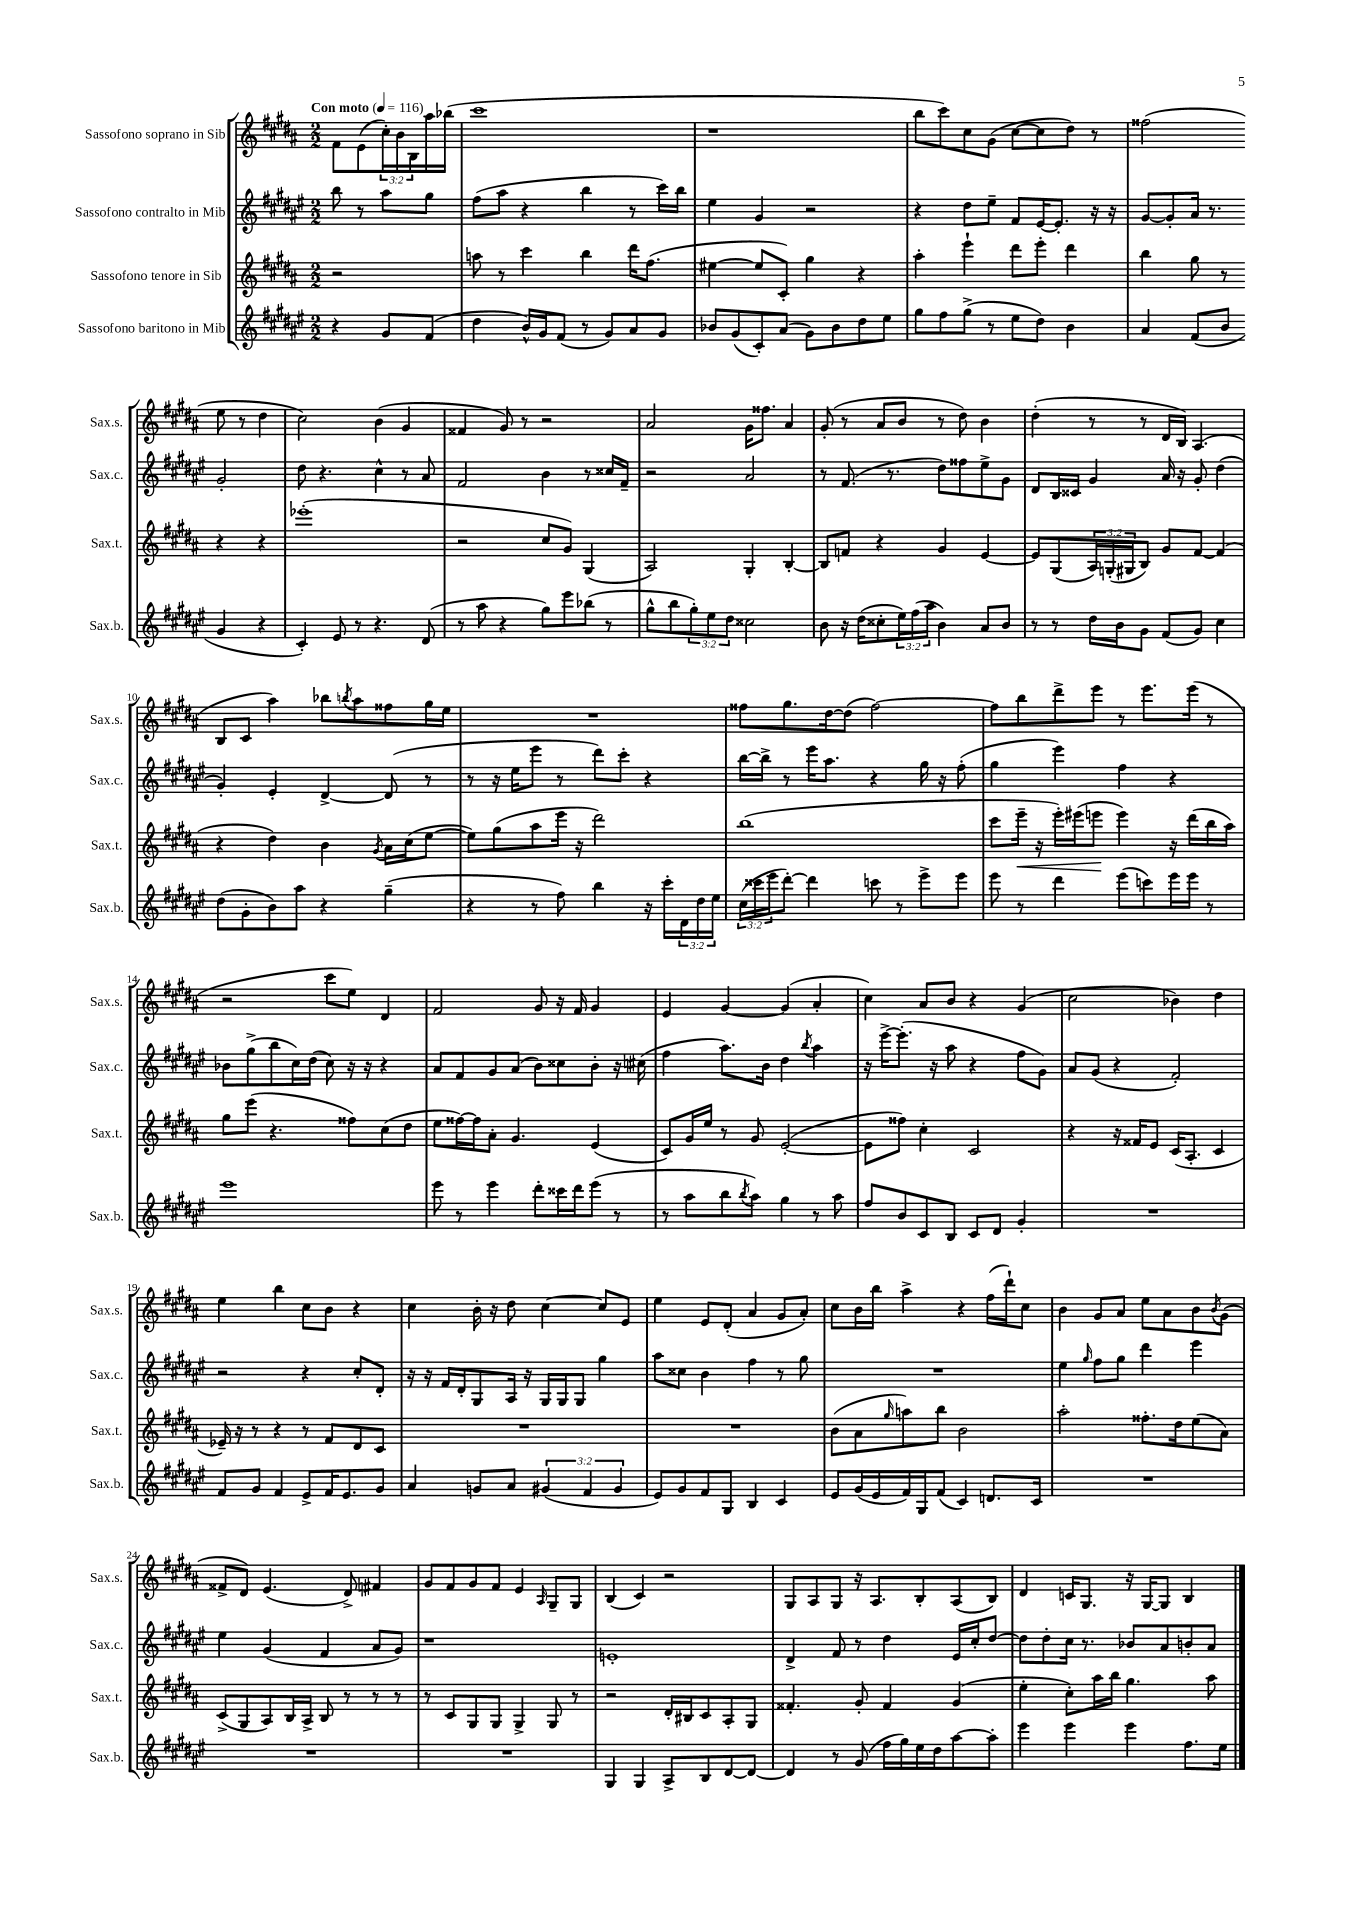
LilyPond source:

<<
\new StaffGroup <<
\new Staff = "s0" \with { instrumentName = "Sassofono soprano in Sib" shortInstrumentName = "Sax.s." } {
    \clef treble \key b \major \numericTimeSignature \time 2/2 \override Staff.TupletNumber.text = #tuplet-number::calc-fraction-text \partial 2 \tempo "Con moto" 4 = 116
    fis'8 e'8( \tuplet 3/2 { cis''16-.) b'16 b16 } ais''16 bes''16( |
    cis'''1 |
    r1 |
    b''8 cis'''8) cis''8 gis'8( cis''8~ cis''8 dis''8) r8 |
    fisis''2( e''8 r8 dis''4 |
    cis''2) b'4( gis'4 |
    fisis'4 gis'8) r8 r2 |
    ais'2 gis'16 fisis''8. ais'4 |
    gis'8-.( r8 ais'8 b'8 r8 dis''8) b'4 |
    dis''4-.( r8 r8 dis'16 b16) ais4.( |
    b8 cis'8 ais''4) bes''8 \acciaccatura { b''8 } ais''8 fisis''8 gis''16 e''16 |
    R1 |
    fisis''8 gis''8. dis''16~ dis''8( fisis''2~) |
    fisis''8 b''8 dis'''8-> e'''8 r8 e'''8. e'''16( r8 |
    r2 cis'''8 e''8) dis'4 |
    fis'2 gis'8 r16 fis'16 gis'4 |
    e'4 gis'4~ gis'4( ais'4-. |
    cis''4) ais'8 b'8 r4 gis'4( |
    cis''2 bes'4) dis''4 |
    e''4 b''4 cis''8 b'8 r4 |
    cis''4 b'16-. r16 dis''8 cis''4~ cis''8 e'8 |
    e''4 e'8 dis'8-.( ais'4 gis'8 ais'8-.) |
    cis''8 b'16 b''16 ais''4-> r4 fis''16( dis'''16-!) cis''8 |
    b'4 gis'8 ais'8 e''8 ais'8 b'8 \acciaccatura { b'8 } gis'8( |
    fisis'8-> dis'8) e'4.( dis'8->) fis'4 |
    gis'8 fis'8 gis'8 fis'8 e'4 \grace { ais16 } gis8-- gis8 |
    b4( cis'4) r2 |
    gis8 ais8 gis8 r16 ais8. b8-. ais8( b8) |
    dis'4 c'16 gis8. r16 gis16~ gis8 b4 \bar "|." |
}
\new Staff = "s1" \with { instrumentName = "Sassofono contralto in Mib" shortInstrumentName = "Sax.c." } {
    \clef treble \key fis \major \numericTimeSignature \time 2/2 \partial 2
    b''8 r8 ais''8 gis''8 |
    fis''8( ais''8 r4 b''4 r8 cis'''16) b''16 |
    eis''4 gis'4 r2 |
    r4 dis''8 eis''8-- fis'8 eis'16~ eis'8.-. r16 r16 |
    gis'8~ gis'8-. ais'16 r8. gis'2-. |
    dis''8 r4. cis''4-^ r8 ais'8 |
    fis'2 b'4 r8 cisis''16 fis'16-- |
    r2 ais'2 |
    r8 fis'8.( r8. dis''8) fisis''8 eis''8-> gis'8 |
    dis'8 b16 cisis'16 gis'4 ais'16 r16 gis'8-. dis''4( |
    gis'4-.) eis'4-. dis'4~-> dis'8( r8 |
    r8 r16 eis''16 eis'''8 r8 dis'''8) cis'''8-. r4 |
    b''16~ b''16-> r8 eis'''16 ais''8. r4 gis''16 r16 fis''8-.( |
    gis''4 eis'''4) fis''4 r4 |
    bes'8 gis''8->( b''8 cis''16) dis''16( cis''8) r16 r16 r4 |
    ais'8 fis'8 gis'8 ais'8( b'8) cisis''8 b'8-. r16 cis''16( |
    fis''4 ais''8.) b'16 dis''4 \acciaccatura { b''8 } ais''4 |
    r16 eis'''16~-> eis'''8.-.( r16 ais''8 r4 fis''8 gis'8) |
    ais'8 gis'8( r4 fis'2-.) |
    r2 r4 cis''8-. dis'8-. |
    r16 r16 fis'16 dis'16-. gis8 ais16 r16 gis16 gis16 gis8 gis''4 |
    ais''8 cisis''8 b'4 fis''4 r8 gis''8 |
    R1 |
    eis''4 \grace { gis''16 } fis''8 gis''8 dis'''4 eis'''4 |
    eis''4 gis'4( fis'4 ais'8 gis'8) |
    r1 |
    e'1-. |
    dis'4-> fis'8 r8 dis''4 eis'16 cis''16-. dis''8~ |
    dis''8 dis''8-. cis''16 r8. bes'8 ais'8 b'8-. ais'8 \bar "|." |
}
\new Staff = "s2" \with { instrumentName = "Sassofono tenore in Sib" shortInstrumentName = "Sax.t." } {
    \clef treble \key b \major \numericTimeSignature \time 2/2 \override Staff.TupletNumber.text = #tuplet-number::calc-fraction-text \partial 2
    r2 |
    a''8 r8 cis'''4 b''4 dis'''16 fis''8.( |
    eis''4~ eis''8 cis'8-.) gis''4 r4 |
    ais''4-. e'''4-! dis'''8 e'''8-. dis'''4 |
    b''4 gis''8 r8 r4 r4 |
    ees'''1-.( |
    r2 cis''8 gis'8) gis4( |
    ais2) gis4-. b4~-. |
    b8 f'8 r4 gis'4 e'4~ |
    e'8 gis8( \tuplet 3/2 { ais16) g16-.( gis16 } b8) gis'8 fis'8~ fis'4( |
    r4 dis''4) b'4 \acciaccatura { gis'8 } ais'16 cis''16( e''8~ |
    e''8) gis''8( ais''8 e'''16 r16 dis'''2) |
    b''1( |
    cis'''8 e'''16--\< r16 e'''16-.) eis'''16( e'''8\! e'''4) r16 dis'''16( b''16 ais''16) |
    gis''8 e'''8( r4. fisis''8) cis''8( dis''8 |
    e''8 fisis''16~) fisis''16 ais'8-. gis'4. e'4( |
    cis'8) gis'16 e''16 r8 gis'8 e'2~-.( |
    e'8 fisis''8) cis''4-. cis'2 |
    r4 r16 fisis'16 e'8 cis'16( ais8.-. cis'4 |
    ees'16--) r16 r8 r4 r8 fis'8 dis'8 cis'8 |
    R1 |
    R1 |
    b'8( ais'8 \grace { gis''16 } a''8) b''8 b'2 |
    ais''2-. fisis''8.-. dis''16 e''8( ais'8) |
    cis'8->( gis8 ais8) b16 ais16-> b8 r8 r8 r8 |
    r8 cis'8 gis8 gis8 gis4-> gis8 r8 |
    r2 dis'16-. bis16 cis'8 ais8-. gis8 |
    fisis'4.-. gis'8-. fisis'4 gis'4( |
    e''4-. cis''8-.) ais''16 b''16 gis''4. ais''8 \bar "|." |
}
\new Staff = "s3" \with { instrumentName = "Sassofono baritono in Mib" shortInstrumentName = "Sax.b." } {
    \clef treble \key fis \major \numericTimeSignature \time 2/2 \override Staff.TupletNumber.text = #tuplet-number::calc-fraction-text \partial 2
    r4 gis'8 fis'8( |
    dis''4 b'16-^) gis'16 fis'8( r8 gis'8) ais'8 gis'8 |
    bes'8 gis'8( cis'8-.) ais'8( gis'8) bes'8 dis''8 eis''8 |
    gis''8 fis''8 gis''8->( r8 eis''8 dis''8) b'4 |
    ais'4 fis'8( b'8 gis'4 r4 |
    cis'4-.) eis'8 r8 r4. dis'8( |
    r8 ais''8 r4 gis''8) eis'''8 bes''8( r8 |
    gis''8-^ b''8 \tuplet 3/2 { gis''8-.) eis''8 dis''8 } cisis''2 |
    b'8 r16 dis''16( cisis''8-. \tuplet 3/2 { eis''16) fis''16( ais''16 } b'4) ais'8 b'8 |
    r8 r8 dis''16 b'16 gis'8 fis'8( gis'8) cis''4 |
    dis''8( gis'8-. b'8) ais''8 r4 gis''4--( |
    r4 r8 fis''8) b''4 r16 cis'''16-. \tuplet 3/2 { dis'16 dis''16 eis''16 } |
    \tuplet 3/2 { cis''16( cisis'''16 eis'''16 } dis'''8~-.) dis'''4 c'''8 r8 eis'''8-> eis'''8 |
    eis'''8 r8 dis'''4 eis'''8( c'''8) eis'''16 eis'''16 r8 |
    eis'''1 |
    eis'''8 r8 eis'''4 dis'''8-. cisis'''16 dis'''16 eis'''8( r8 |
    r8 ais''8 b''8 \acciaccatura { b''8 } ais''8) gis''4 r8 ais''8 |
    fis''8 b'8 cis'8 b8 cis'8 dis'8 gis'4-. |
    R1 |
    fis'8 gis'8 fis'4 eis'8-> fis'16 eis'8. gis'8 |
    ais'4 g'8 ais'8 \tuplet 3/2 { gis'4( fis'4 gis'4 } |
    eis'8) gis'8 fis'8 gis8 b4 cis'4 |
    eis'8 gis'16( eis'16 fis'16) gis16 fis'8( cis'4) d'8. cis'16 |
    R1 |
    R1 |
    R1 |
    gis4 gis4 ais8-> b8 dis'8~ dis'8~ |
    dis'4 r8 gis'8( fis''16 gis''16) eis''16 dis''16 ais''8~ ais''8-. |
    eis'''4 eis'''4 eis'''4 fis''8. eis''16 \bar "|." |
}
>>
>>
